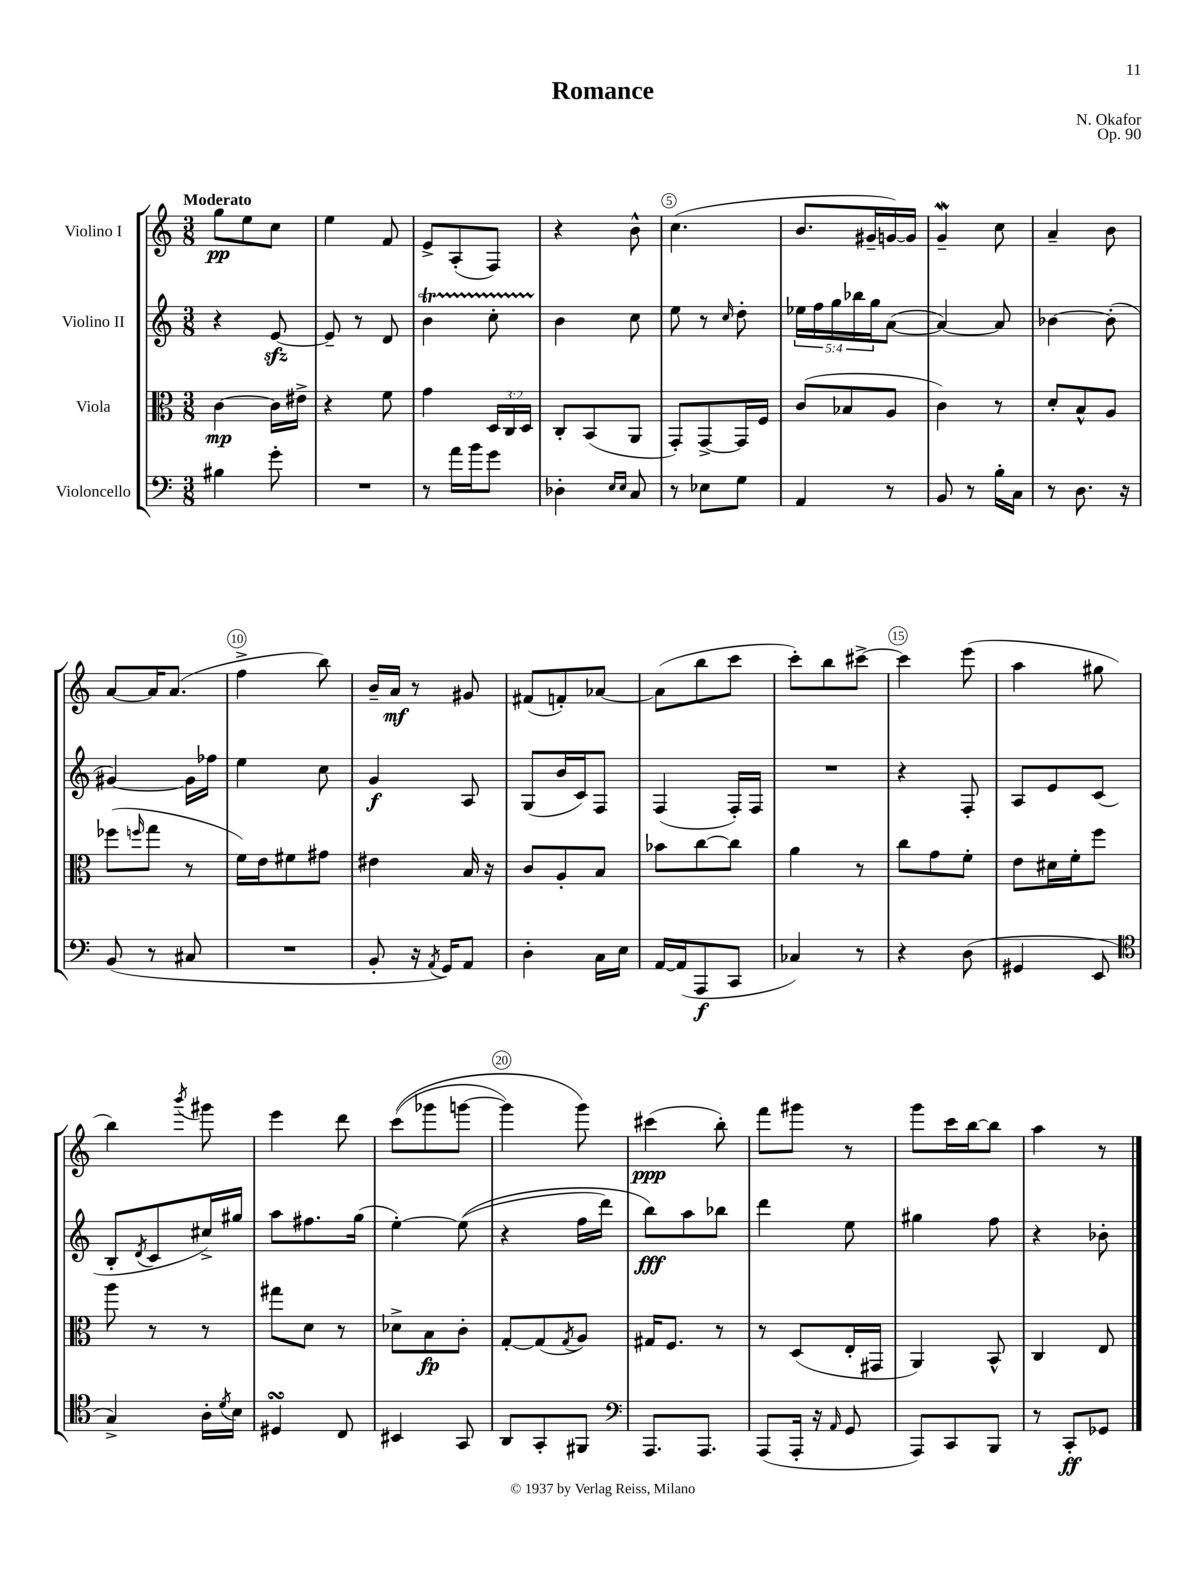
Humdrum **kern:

**kern	**dynam	**kern	**dynam	**kern	**dynam	**kern	**dynam
*part4	*part4	*part3	*part3	*part2	*part2	*part1	*part1
*staff4	*staff4	*staff3	*staff3	*staff2	*staff2	*staff1	*staff1
*I"Violoncello	*	*I"Viola	*	*I"Violino II	*	*I"Violino I	*
*clefF4	*	*clefC3	*	*clefG2	*	*clefG2	*
*k[]	*	*k[]	*	*k[]	*	*k[]	*
*M3/8	*	*M3/8	*	*M3/8	*	*M3/8	*
=1	=1	=1	=1	=1	=1	=1	=1
!	!	!	!	!	!	!LO:TX:a:B:t=Moderato	!
4B#X\	.	[4c\	mp	4r	.	8gg\L	pp
.	.	.	.	.	.	8ee\	.
8g'\	.	16c\LL]	.	[8ezz/	.	8cc\J	.
.	.	16e#X^\JJ	.	.	.	.	.
=2	=2	=2	=2	=2	=2	=2	=2
4.r	.	4r	.	8e~/]	.	4ee\	.
.	.	.	.	8r	.	.	.
.	.	8f\	.	8d/	.	8f/	.
=3	=3	=3	=3	=3	=3	=3	=3
8r	.	4g\	.	4bt\	.	8e^/L	.
16a\LL	.	.	.	.	.	(8A'/	.
16b\J	.	.	.	.	.	.	.
8g\J	.	24D/LL	.	8ccTTT'\	.	8F/J)	.
.	.	24C/	.	.	.	.	.
.	.	24D/JJ	.	.	.	.	.
=4	=4	=4	=4	=4	=4	=4	=4
4D-X'\	.	8C'/L	.	4b\	.	4r	.
.	.	(8BB/	.	.	.	.	.
16qqE/LL	.	.	.	.	.	.	.
16qqE/JJ	.	.	.	.	.	.	.
8C/	.	8AA/J	.	8cc\	.	8b^^\	.
=5	=5	=5	=5	=5	=5	=5	=5
8r	.	8GG'/L)	.	8ee\	.	(4.cc\	.
8E-X\L	.	[8GG^/	.	8r	.	.	.
.	.	.	.	16qqcc/	.	.	.
8G\J	.	16GG/L]	.	8dd'\	.	.	.
.	.	16F/JJ	.	.	.	.	.
=6	=6	=6	=6	=6	=6	=6	=6
4AA/	.	(8c/L	.	20ee-X\LL	.	8.b/L	.
.	.	.	.	20ff\	.	.	.
.	.	.	.	20gg\	.	.	.
.	.	8B-X/	.	.	.	.	.
.	.	.	.	20bb-X\	.	.	.
.	.	.	.	.	.	16g#X~/L	.
.	.	.	.	20gg\J	.	.	.
8r	.	8A/J	.	([8a\J	.	[16gn/)	.
.	.	.	.	.	.	16g/JJ]	.
=7	=7	=7	=7	=7	=7	=7	=7
8BB/	.	4c\)	.	4a/_)	.	4gW~/	.
8r	.	.	.	.	.	.	.
16B'\LL	.	8r	.	8a/]	.	8cc\	.
16C\JJ	.	.	.	.	.	.	.
=8	=8	=8	=8	=8	=8	=8	=8
8r	.	8d'/L	.	[4b-X\	.	4a~/	.
8.D\	.	8B^^/	.	.	.	.	.
.	.	8A/J	.	(8b-'\]	.	8b\	.
16r	.	.	.	.	.	.	.
!!LO:LB:g=z
=9	=9	=9	=9	=9	=9	=9	=9
(8BB/	.	(8ff-X\L	.	[4g#X/)	.	[8a/L	.
.	.	16qqffn/	.	.	.	.	.
8r	.	8gg\J	.	.	.	16a/K]	.
.	.	.	.	.	.	(8.a/J	.
8C#X/	.	8r	.	16g#\LL]	.	.	.
.	.	.	.	16ff-X\JJ	.	.	.
=10	=10	=10	=10	=10	=10	=10	=10
4.r	.	16f\LL)	.	4ee\	.	4ff^\	.
.	.	16e\J	.	.	.	.	.
.	.	8f#X\	.	.	.	.	.
.	.	8g#X\J	.	8cc\	.	8bb\)	.
=11	=11	=11	=11	=11	=11	=11	=11
8BB'/	.	4e#X\	.	4g/	f	16b~/LL	.
.	.	.	.	.	.	16a/JJ	mf
16r	.	.	.	.	.	8r	.
8qAA/	.	.	.	.	.	.	.
16GG/KL)	.	.	.	.	.	.	.
8AA/J	.	16B/	.	8A/	.	8g#X/	.
.	.	16r	.	.	.	.	.
=12	=12	=12	=12	=12	=12	=12	=12
4D'\	.	8c/L	.	(8G/L	.	(8f#X/L	.
.	.	8A'/	.	16b/L	.	8fn'/)	.
.	.	.	.	16c/J)	.	.	.
16C\LL	.	8B/J	.	8F/J	.	[8a-X/J	.
16E\JJ	.	.	.	.	.	.	.
=13	=13	=13	=13	=13	=13	=13	=13
[16AA/LL	.	8b-X\L	.	(4F/	.	(8a-\L]	.
(16AA/J]	.	.	.	.	.	.	.
8AAA/	f	[8cc\	.	.	.	8bb\	.
8CC/J	.	8cc\J]	.	16F'/LL)	.	8ccc\J	.
.	.	.	.	16F/JJ	.	.	.
=14	=14	=14	=14	=14	=14	=14	=14
4C-X/)	.	4a\	.	4.r	.	8ccc'\L)	.
.	.	.	.	.	.	8bb\	.
8r	.	8r	.	.	.	[8ccc#X^\J	.
=15	=15	=15	=15	=15	=15	=15	=15
4r	.	8cc\L	.	4r	.	4ccc#\]	.
.	.	8g\	.	.	.	.	.
(8D\	.	8f'\J	.	8F'/	.	(8eee\	.
=16	=16	=16	=16	=16	=16	=16	=16
4GG#X/	.	8e\L	.	8A/L	.	4aa\	.
.	.	16d#X\L	.	8e/	.	.	.
.	.	16f'\J	.	.	.	.	.
8EE/	.	8ff\J	.	(8c/J	.	8gg#X\	.
!!LO:LB:g=z
=17	=17	=17	=17	=17	=17	=17	=17
*clefC4	*	*	*	*	*	*	*
4G^/)	.	8aa\	.	8B'/L	.	4bb\)	.
.	.	.	.	8qd/	.	.	.
.	.	8r	.	8c/	.	.	.
.	.	.	.	.	.	8qbbb/	.
16A'\LL	.	8r	.	16cc#X^/L)	.	8ggg#X\	.
8qd/	.	.	.	.	.	.	.
16B\JJ	.	.	.	16gg#X/JJ	.	.	.
=18	=18	=18	=18	=18	=18	=18	=18
4D#XsSsS/	.	8gg#X\L	.	8aa\L	.	4eee\	.
.	.	8d\J	.	8.ff#X\	.	.	.
8C/	.	8r	.	.	.	8ddd\	.
.	.	.	.	(16gg\Jk	.	.	.
=19	=19	=19	=19	=19	=19	=19	=19
4BB#X/	.	8d-X^\L	.	[4ee'\)	.	((8ccc\L	.
.	.	8B\	fp	.	.	8ggg-X\	.
8GG/	.	8c'\J	.	((8ee\]	.	[8gggn\J	.
=20	=20	=20	=20	=20	=20	=20	=20
8AA/L	.	[8G'/L	.	4r	.	4ggg\])	.
8GG'/	.	(8G/]	.	.	.	.	.
.	.	8qG/	.	.	.	.	.
8FF#X/J	.	8A/J)	.	16ff\LL	.	8ggg\)	.
.	.	.	.	16ddd\JJ)	.	.	.
=21	=21	=21	=21	=21	=21	=21	=21
*clefF4	*	*	*	*	*	*	*
8.AAA/L	.	16G#X/KL	.	8bb\L)	fff	(4ccc#X\	ppp
.	.	8.F/J	.	.	.	.	.
.	.	.	.	8aa\	.	.	.
8.AAA/J	.	.	.	.	.	.	.
.	.	8r	.	8bb-X\J	.	8bb'\)	.
=22	=22	=22	=22	=22	=22	=22	=22
(8AAA/L	.	8r	.	4ddd\	.	8fff\L	.
16AAA'/Jk	.	(8D/L	.	.	.	8ggg#X\J	.
16r	.	.	.	.	.	.	.
16qqAA/	.	.	.	.	.	.	.
8GG/	.	16E'/L	.	8ee\	.	8r	.
.	.	16GG#X/JJ	.	.	.	.	.
=23	=23	=23	=23	=23	=23	=23	=23
8AAA/L)	.	4AA/)	.	4gg#X\	.	8ggg\L	.
8CC/	.	.	.	.	.	16ccc\L	.
.	.	.	.	.	.	[16bb\J	.
8BBB/J	.	8BB^^/	.	8ff\	.	8bb\J]	.
=24	=24	=24	=24	=24	=24	=24	=24
8r	.	4C/	.	4r	.	4aa\	.
8CC'/L	ff	.	.	.	.	.	.
8GG-X/J	.	8E/	.	8b-X'\	.	8r	.
==	==	==	==	==	==	==	==
*-	*-	*-	*-	*-	*-	*-	*-
